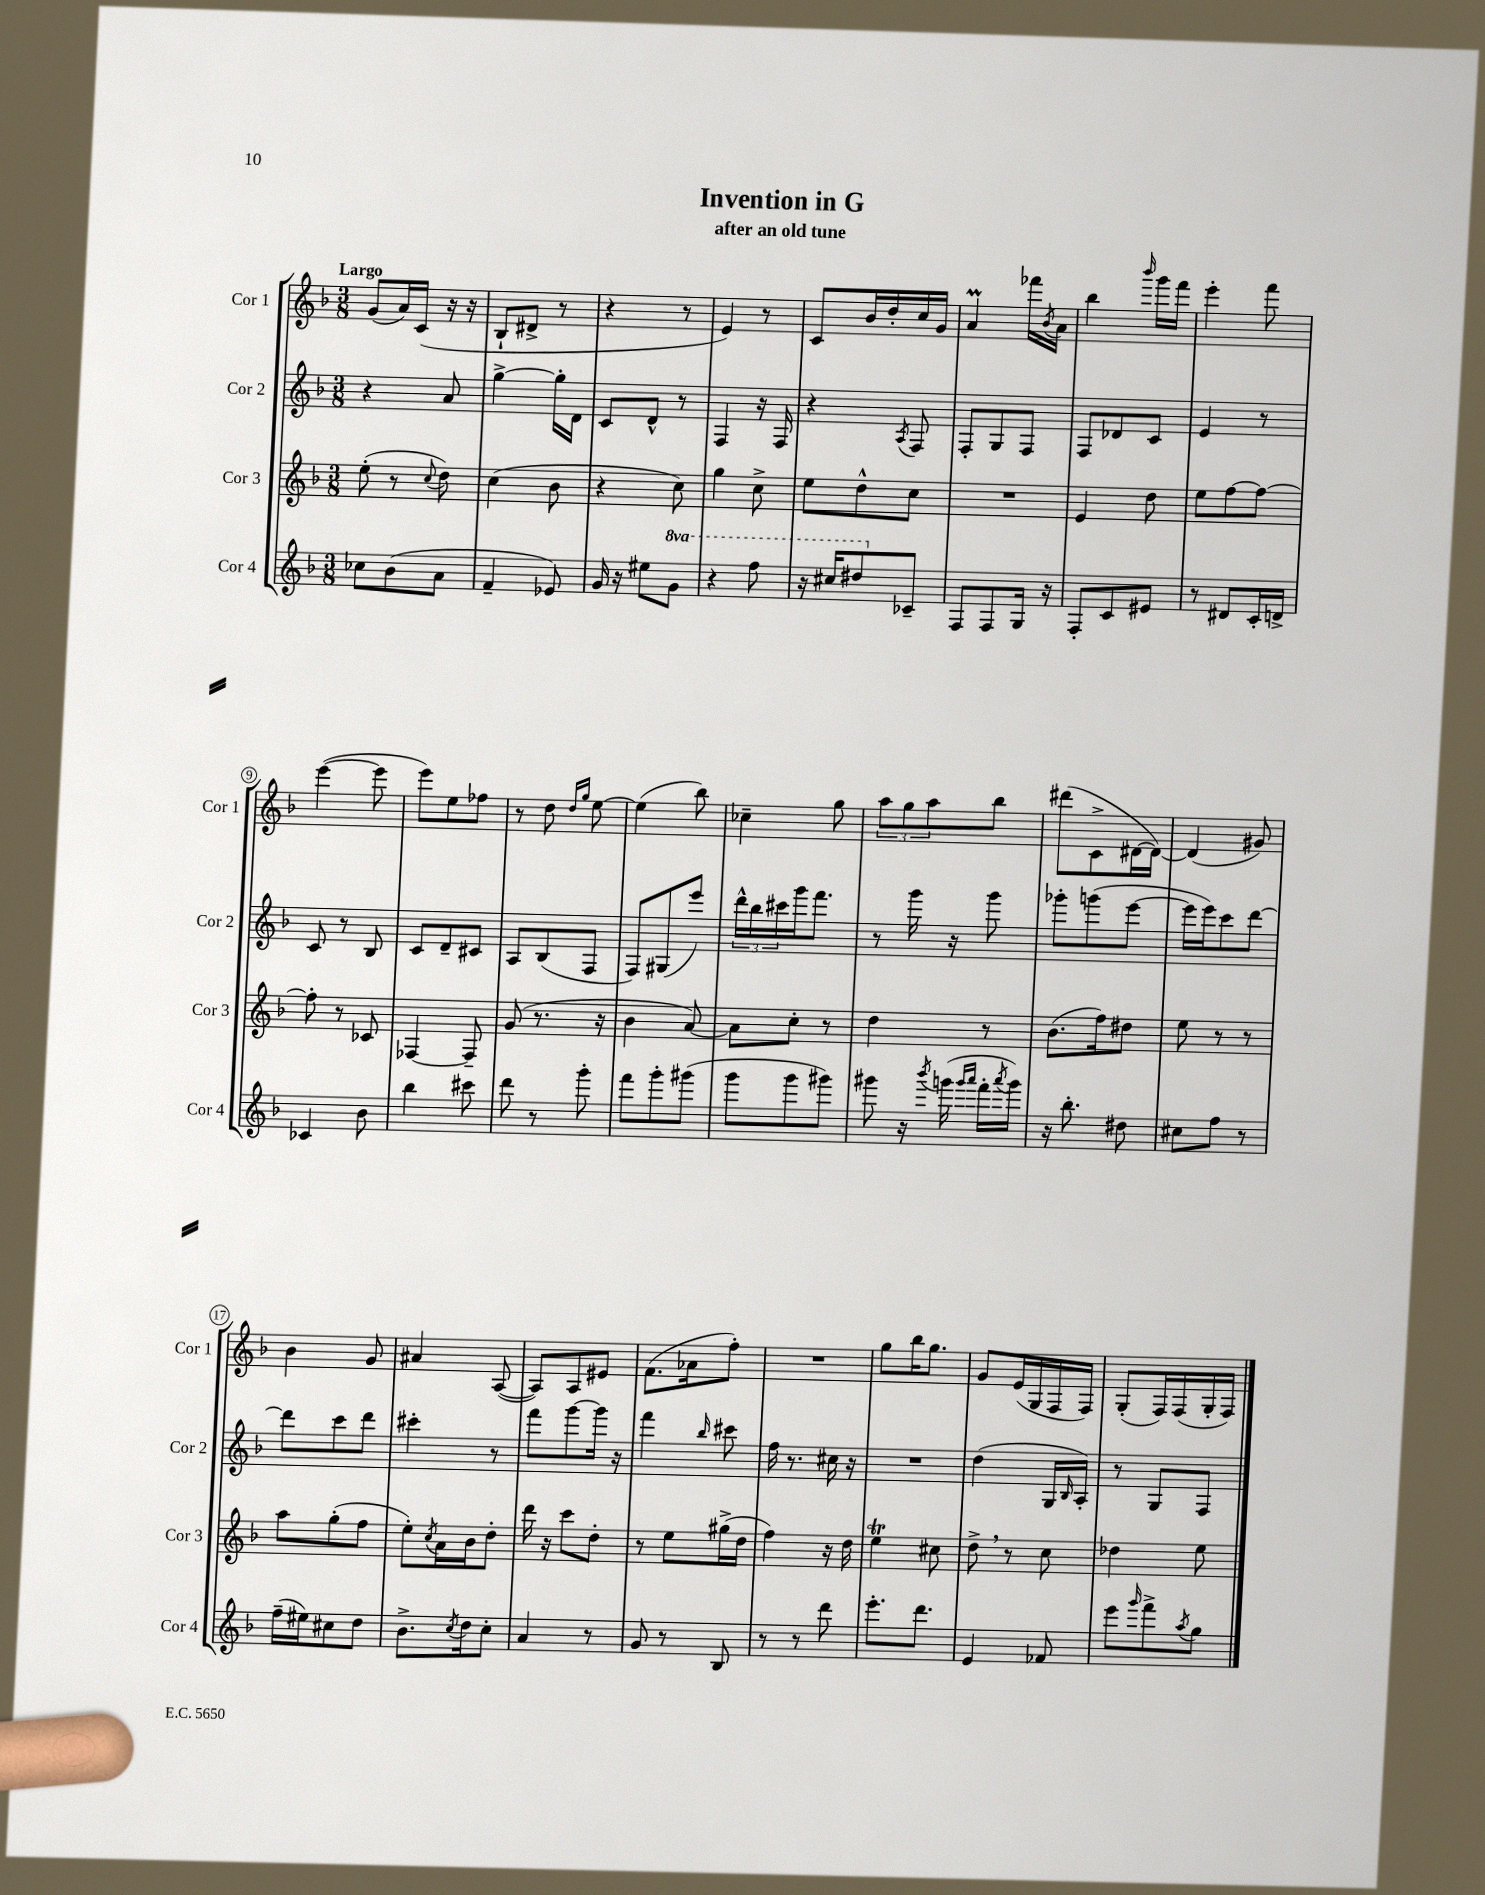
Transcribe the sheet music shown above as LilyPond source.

\header { title = "Invention in G" subtitle = "after an old tune" }
<<
\new StaffGroup <<
\new Staff = "s0" \with { instrumentName = "Cor 1" shortInstrumentName = "Cor 1" } {
    \clef treble \key f \major \numericTimeSignature \time 3/8 \tempo "Largo"
    g'8( a'16) c'16( r16 r16 |
    bes8-! dis'8-> r8 |
    r4 r8 |
    e'4) r8 |
    c'8 bes'16 d''16-. c''16 g'16 |
    a'4\prall fes'''16 \acciaccatura { bes'8 } a'16 |
    bes''4 \grace { bes'''16 } g'''16 f'''16 |
    e'''4-. f'''8 |
    e'''4~( e'''8 |
    e'''8) e''8 fes''8 |
    r8 d''8 \grace { d''16 g''16 } e''8~ |
    e''4( bes''8) |
    ces''4-- g''8 |
    \tuplet 3/2 { a''8 g''8 a''8 } bes''8 |
    dis'''8( c'8-> dis'16~ dis'16~) |
    dis'4( gis'8) |
    bes'4 g'8 |
    ais'4 a8~( |
    a8) a8 eis'8 |
    f'8.( aes'16 f''8-.) |
    R4. |
    g''8 bes''16 g''8. |
    g'8 e'16( g16 f16 f16) |
    g8-.( f16) f16( g16-. f16) \bar "|." |
}
\new Staff = "s1" \with { instrumentName = "Cor 2" shortInstrumentName = "Cor 2" } {
    \clef treble \key f \major \numericTimeSignature \time 3/8
    r4 a'8 |
    g''4~-> g''16-. d'16 |
    c'8 d'8-^ r8 |
    f4 r16 f16 |
    r4 \acciaccatura { a8 } f8 |
    f8-. g8 f8 |
    f8 des'8 c'8 |
    e'4 r8 |
    c'8 r8 bes8 |
    c'8 d'8-- cis'8 |
    a8 bes8( f8 |
    f8) gis8( e'''8) |
    \tuplet 3/2 { d'''16-^ bes''16 cis'''16 } g'''16 f'''8. |
    r8 g'''16 r16 g'''8 |
    ges'''8-. g'''8( e'''8~ |
    e'''16 e'''16) c'''8 d'''8~ |
    d'''8 c'''8 d'''8 |
    cis'''4-. r8 |
    f'''8 g'''8~ g'''16 r16 |
    f'''4 \grace { bes''16 } cis'''8 |
    f''16 r8. cis''16 r16 |
    R4. |
    d''4( g16 \grace { bes16 } a16-.) |
    r8 g8 f8 \bar "|." |
}
\new Staff = "s2" \with { instrumentName = "Cor 3" shortInstrumentName = "Cor 3" } {
    \clef treble \key f \major \numericTimeSignature \time 3/8
    e''8-.( r8 \appoggiatura { c''8 } d''8) |
    c''4( bes'8 |
    r4 c''8) |
    g''4 c''8-> |
    e''8 d''8-^ c''8 |
    R4. |
    e'4 d''8 |
    e''8 f''8~ f''8~ |
    f''8-. r8 ces'8 |
    fes4~ fes8-- |
    g'8( r8. r16 |
    bes'4 a'8~) |
    a'8 c''8-. r8 |
    d''4 r8 |
    bes'8.( f''16) dis''8 |
    e''8 r8 r8 |
    a''8 g''8-.( f''8 |
    e''8-.) \acciaccatura { c''8 } a'16 bes'16 d''8-. |
    d'''16 r16 c'''8 d''8-. |
    r8 e''8 gis''16->( d''16 |
    f''4) r16 d''16 |
    e''4\trill cis''8 |
    d''8-> \breathe r8 c''8 |
    des''4 e''8 \bar "|." |
}
\new Staff = "s3" \with { instrumentName = "Cor 4" shortInstrumentName = "Cor 4" } {
    \clef treble \key f \major \numericTimeSignature \time 3/8 \set Staff.ottavationMarkups = #ottavation-simple-ordinals
    ces''8 bes'8( a'8 |
    f'4-- ees'8) |
    g'16 r16 eis''8 \ottava #1 g''8 |
    r4 f'''8 |
    r16 cis'''16 dis'''8 \ottava #0 ces'8-- |
    f8 f8 g16 r16 |
    f8-. c'8 eis'8 |
    r8 dis'8 c'16-. d'16-> |
    ces'4 bes'8 |
    bes''4 cis'''8 |
    d'''8 r8 g'''8-. |
    f'''8 g'''8-. gis'''8( |
    g'''8 g'''8 gis'''8) |
    gis'''8 r16 \acciaccatura { bes'''8 } g'''16( \grace { g'''16 a'''16 } f'''16-. \acciaccatura { a'''8 } g'''16) |
    r16 bes''8.-. dis''8 |
    cis''8 f''8 r8 |
    f''16--( eis''16) cis''8 d''8 |
    bes'8.-> \acciaccatura { c''8 } d''16 c''8-. |
    a'4 r8 |
    g'8 r8 bes8 |
    r8 r8 d'''8 |
    e'''8.-. d'''8. |
    e'4 fes'8 |
    e'''8 \grace { g'''16 } f'''8-> \acciaccatura { a''8 } g''8 \bar "|." |
}
>>
>>
\layout { \context { \Score \override BarNumber.stencil = #(make-stencil-circler 0.1 0.3 ly:text-interface::print) } }
